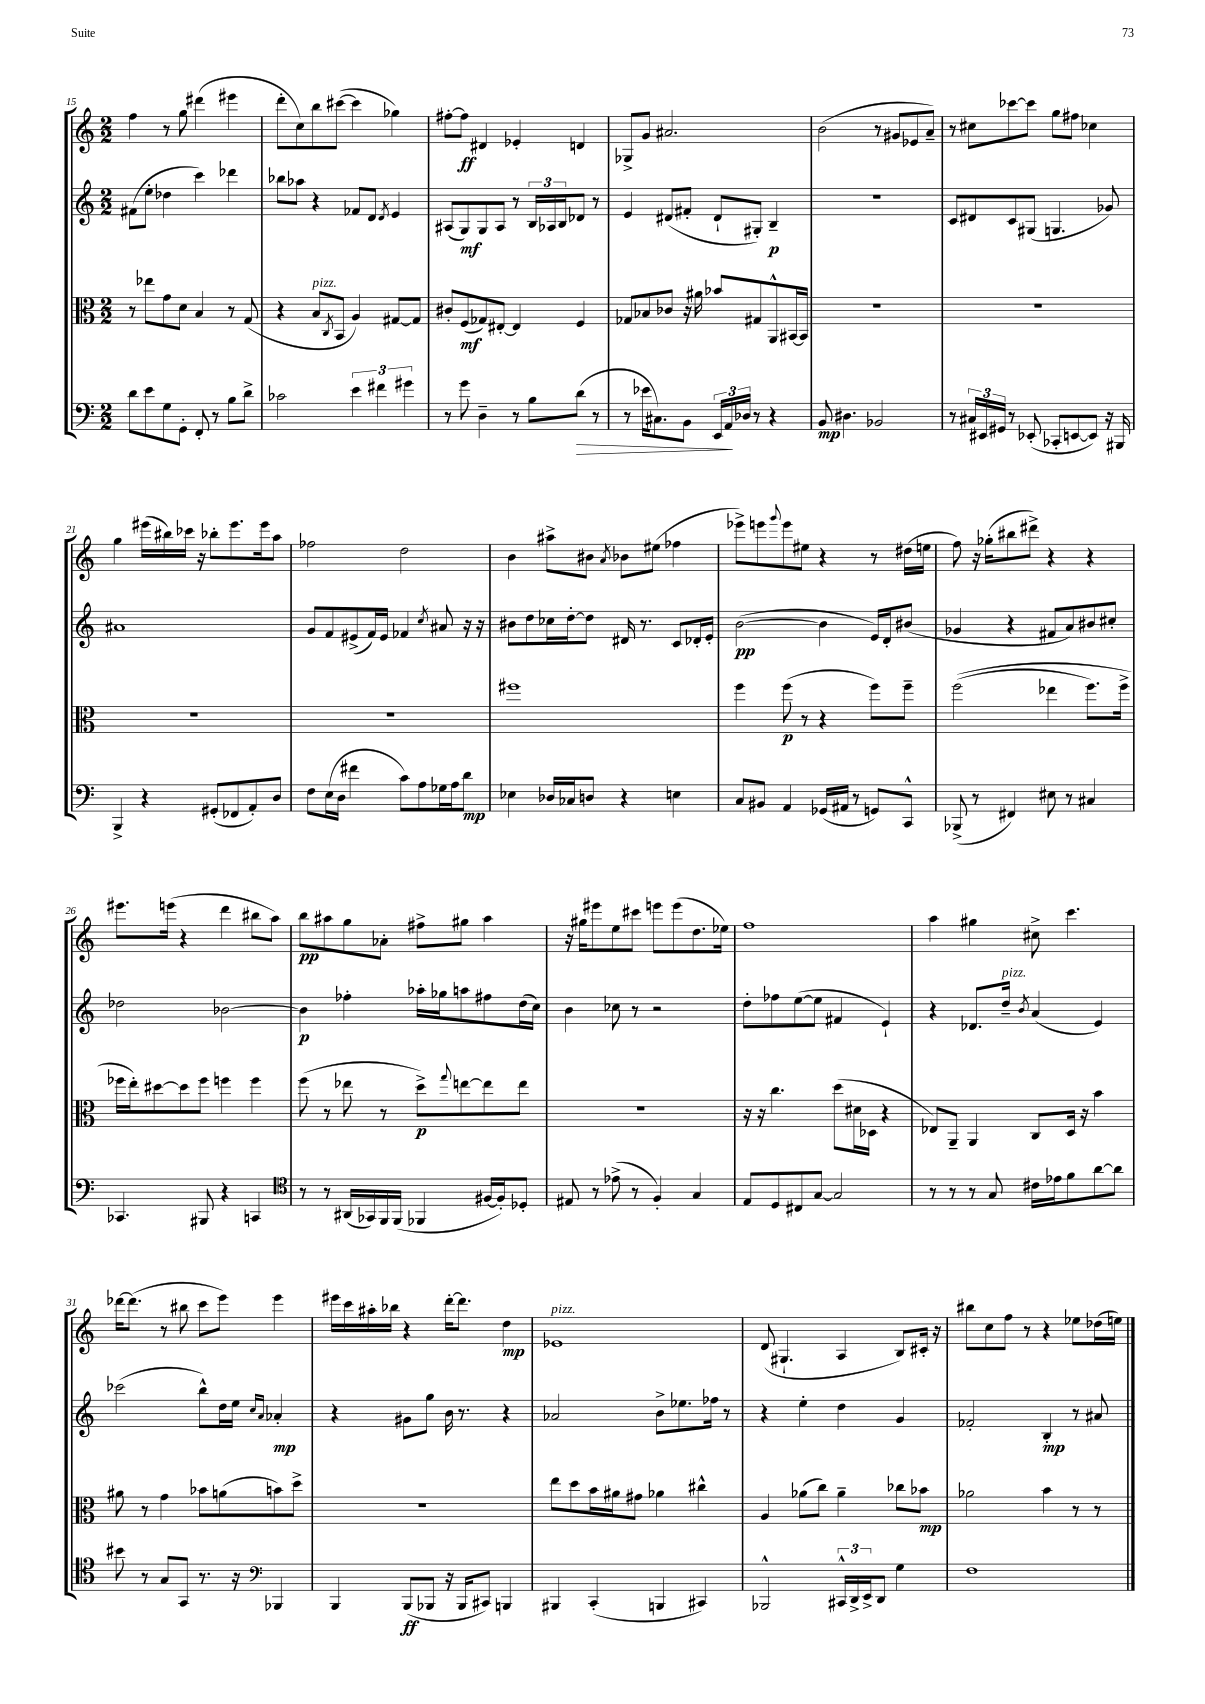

**kern	**dynam	**kern	**dynam	**kern	**dynam	**kern	**dynam
*part4	*part4	*part3	*part3	*part2	*part2	*part1	*part1
*staff4	*staff4	*staff3	*staff3	*staff2	*staff2	*staff1	*staff1
*clefF4	*	*clefC3	*	*clefG2	*	*clefG2	*
*k[]	*	*k[]	*	*k[]	*	*k[]	*
*M2/2	*	*M2/2	*	*M2/2	*	*M2/2	*
=15	=15	=15	=15	=15	=15	=15	=15
8d\L	.	8r	.	(8f#X\L	.	4ff\	.
8e\	.	8ee-X\L	.	8ee'\J	.	.	.
8G\	.	8g\	.	4dd-X\	.	8r	.
8GG'\J	.	8d\J	.	.	.	8gg\	.
8FF'/	.	4B/	.	4ccc\)	.	(4ddd#X\	.
8r	.	.	.	.	.	.	.
8B\L	.	8r	.	4ddd-X\	.	4eee#X\	.
8d^\J	.	(8G/	.	.	.	.	.
=16	=16	=16	=16	=16	=16	=16	=16
2c-X\	.	4r	.	8bb-X\L	.	8ddd'\L	.
.	.	.	.	8aa-X\J	.	8cc\)	.
!	!	!LO:TX:a:i:t=pizz.	!	!	!	!	!
.	.	8B/L	.	4r	.	8bb\	.
.	.	8qC/	.	.	.	.	.
.	.	8BB/J	.	.	.	([8ccc#X\J	.
6e\	.	4A/)	.	8f-X/L	.	4ccc#\]	.
.	.	.	.	8d/J	.	.	.
6f#X\	.	.	.	.	.	.	.
.	.	.	.	8qd/	.	.	.
.	.	[8G#X/L	.	4e/	.	4gg-X\)	.
6g#X\	.	.	.	.	.	.	.
.	.	8G#/J]	.	.	.	.	.
=17	=17	=17	=17	=17	=17	=17	=17
8r	.	8c#X'/L	.	(8A#X/L	.	[8ff#X'\L	.
8g\	.	(8F/	mf	8G/)	mf	8ff#\J]	ff
4D~\	.	8G-X/)	.	8G/	.	4d#X/	.
.	.	[8E#X'/J	.	8A#/J	.	.	.
8r	.	4E#/]	.	8r	.	4e-X'/	.
8B\L	.	.	.	24B/LL	.	.	.
.	.	.	.	24A-X/	.	.	.
.	.	.	.	24B/J	.	.	.
!	!LO:HP:b	!	!	!	!	!	!
(8d\J	>	4F/	.	8d-X/J	.	4dn/	.
8r	.	.	.	8r	.	.	.
=18	=18	=18	=18	=18	=18	=18	=18
8r	.	8G-X/L	.	4e/	.	8G-X^/L	.
16e-X\KL	.	8B-X/	.	.	.	8g/J	.
8.C#X\)	.	.	.	.	.	.	.
.	.	8c-X/J	.	(8d#X/L	.	2.a#X/	.
8BB\J	.	16r	.	8f#X'/J	.	.	.
.	.	16a#X\	.	.	.	.	.
24EE/LL	.	8b-X/L	.	8d#`/L	.	.	.
24AA/	.	.	.	.	.	.	.
24D-X/JJ	]	.	.	.	.	.	.
8r	.	8G#X/	.	8G#X'/J)	.	.	.
4r	.	8AA^^/	.	4B~/	p	.	.
.	.	[16BB#X/L	.	.	.	.	.
.	.	16BB#/JJ]	.	.	.	.	.
=19	=19	=19	=19	=19	=19	=19	=19
8BB/	mp	1r	.	1r	.	(2b\	.
4.D#X\	.	.	.	.	.	.	.
2BB-X/	.	.	.	.	.	8r	.
.	.	.	.	.	.	8g#X/L	.
.	.	.	.	.	.	8e-X/	.
.	.	.	.	.	.	8a~/J)	.
=20	=20	=20	=20	=20	=20	=20	=20
8r	.	1r	.	8c/L	.	8r	.
24C#X/LL	.	.	.	8d#X/	.	8cc#X\L	.
24EE#X/	.	.	.	.	.	.	.
24GG#X/JJ	.	.	.	.	.	.	.
8r	.	.	.	8c/	.	[8ccc-X\	.
(8EE-X'/	.	.	.	(8G#X/J	.	8ccc-\J]	.
8CC-X'/L	.	.	.	4.Gn/	.	8gg\L	.
[8EEn/	.	.	.	.	.	8ff#X\J	.
8EE/J])	.	.	.	.	.	4cc-X\	.
16r	.	.	.	8g-X/)	.	.	.
16BBB#X/	.	.	.	.	.	.	.
!!LO:LB:g=z
=21	=21	=21	=21	=21	=21	=21	=21
4BBB^/	.	1r	.	1a#X	.	4gg\	.
4r	.	.	.	.	.	(16eee#X\LL	.
.	.	.	.	.	.	16bb#X\)	.
.	.	.	.	.	.	16ccc-X\JJ	.
.	.	.	.	.	.	16r	.
(8GG#X'/L	.	.	.	.	.	8bb-X'\L	.
8FF-X/	.	.	.	.	.	8.eee#\	.
8AA'/)	.	.	.	.	.	.	.
.	.	.	.	.	.	16eee#\k	.
8D/J	.	.	.	.	.	8aa\J	.
=22	=22	=22	=22	=22	=22	=22	=22
8F\L	.	1r	.	8g/L	.	2ff-X\	.
(16E\L	.	.	.	8f/	.	.	.
16D\JJ	.	.	.	.	.	.	.
4f#X\	.	.	.	(8e#X^/	.	.	.
.	.	.	.	16f/L)	.	.	.
.	.	.	.	16e#/JJ	.	.	.
8c\L)	.	.	.	4f-X/	.	2dd\	.
8A\	.	.	.	.	.	.	.
.	.	.	.	8qcc/	.	.	.
16G-X\L	.	.	.	8a#X/	.	.	.
16A\J	.	.	.	.	.	.	.
8d\J	mp	.	.	16r	.	.	.
.	.	.	.	16r	.	.	.
=23	=23	=23	=23	=23	=23	=23	=23
4E-X\	.	1ff#X	.	8b#X\L	.	4b\	.
.	.	.	.	8dd\	.	.	.
16D-X/LL	.	.	.	16cc-X\L	.	8aa#X^\L	.
16C-X/J	.	.	.	[16dd'\J	.	.	.
8Dn/J	.	.	.	8dd\J]	.	8b#X\J	.
.	.	.	.	.	.	8qa/	.
4r	.	.	.	16d#X/	.	8b-X\L	.
.	.	.	.	8.r	.	.	.
.	.	.	.	.	.	(8ee#X\J	.
4En\	.	.	.	8c/L	.	4ff-X\	.
.	.	.	.	16d-X'/L	.	.	.
.	.	.	.	16e'/JJ	.	.	.
=24	=24	=24	=24	=24	=24	=24	=24
8C/L	.	4ff\	.	([2b\	pp	8eee-X^\L)	.
8BB#X/J	.	.	.	.	.	8eeen\	.
.	.	.	.	.	.	8qqggg/	.
4AA/	.	(8ff\	p	.	.	8eee\	.
.	.	8r	.	.	.	8ee#X\J	.
(16GG-X/LL	.	4r	.	4b\]	.	4r	.
16AA#X/JJ	.	.	.	.	.	.	.
8r	.	.	.	.	.	.	.
8GGn/L)	.	8ff\L)	.	16e/LL)	.	8r	.
.	.	.	.	16d'/J	.	.	.
8CC^^/J	.	8ff~\J	.	(8b#X/J	.	(16dd#X\LL	.
.	.	.	.	.	.	16een\JJ	.
=25	=25	=25	=25	=25	=25	=25	=25
(8BBB-X^/	.	((2ff\	.	4g-X/	.	8ff\)	.
8r	.	.	.	.	.	16r	.
.	.	.	.	.	.	(16gg-X'\KL	.
4FF#X/)	.	.	.	4r	.	8bb#X\	.
.	.	.	.	.	.	8ddd#X^\J)	.
8E#X\	.	4ee-X\	.	8f#X/L	.	4r	.
8r	.	.	.	8a/)	.	.	.
4C#X/	.	8.ff\L)	.	8b#X/	.	4r	.
.	.	.	.	8cc#X'/J	.	.	.
.	.	16ff^\Jk	.	.	.	.	.
!!LO:LB:g=z
=26	=26	=26	=26	=26	=26	=26	=26
4.CC-X/	.	16ff-X\LL	.	2dd-X\	.	8.eee#X\L	.
.	.	16ee'\J)	.	.	.	.	.
.	.	[8dd#X\	.	.	.	.	.
.	.	.	.	.	.	(16eeen\Jk	.
.	.	8dd#\]	.	.	.	4r	.
8BBB#X/	.	8ff-\J	.	.	.	.	.
4r	.	4ffn\	.	[2b-X\	.	4ddd\	.
4CCn/	.	4ff\	.	.	.	8bb#X\L	.
.	.	.	.	.	.	8aa\J)	.
=27	=27	=27	=27	=27	=27	=27	=27
*clefC4	*	*	*	*	*	*	*
8r	.	(8ff\	.	4b-\]	p	8bb\L	pp
8r	.	8r	.	.	.	8aa#X\	.
(16AA#X/LL	.	8ee-X\	.	4ff-X'\	.	8gg\	.
16GG-X/)	.	.	.	.	.	.	.
16FF/	.	8r	.	.	.	8a-X'\J	.
(16FF/JJ	.	.	.	.	.	.	.
4FF-X/	.	8dd^\L)	p	16aa-X'\LL	.	8ff#X^\L	.
.	.	.	.	16gg-X\J	.	.	.
.	.	8qqgg/	.	.	.	.	.
.	.	[8een\	.	8aan\	.	8gg#X\J	.
[16F#X/LL	.	8ee\]	.	8ff#X\	.	4aa#\	.
16F#'/J])	.	.	.	.	.	.	.
8D-X'/J	.	8ee\J	.	(16dd\L	.	.	.
.	.	.	.	16cc\JJ)	.	.	.
=28	=28	=28	=28	=28	=28	=28	=28
8E#X/	.	1r	.	4b\	.	16r	.
.	.	.	.	.	.	16gg#X\KL	.
8r	.	.	.	.	.	8eee#X\	.
(8e-X^\	.	.	.	8cc-X\	.	8ee\	.
8r	.	.	.	8r	.	8ccc#X\J	.
4F'/)	.	.	.	2r	.	8eeen\L	.
.	.	.	.	.	.	(8eee\	.
4G/	.	.	.	.	.	8.dd\	.
.	.	.	.	.	.	16ee-X\Jk)	.
=29	=29	=29	=29	=29	=29	=29	=29
8E/L	.	16r	.	8dd'\L	.	1ff	.
.	.	16r	.	.	.	.	.
8D/	.	4.cc\	.	8ff-X\	.	.	.
8C#X/	.	.	.	([8ee\	.	.	.
[8G/J	.	.	.	8ee\J]	.	.	.
2G/]	.	(8dd\L	.	4f#X/	.	.	.
.	.	16d#X\L	.	.	.	.	.
.	.	16D-X\JJ	.	.	.	.	.
.	.	4r	.	4e`/)	.	.	.
=30	=30	=30	=30	=30	=30	=30	=30
8r	.	8E-X/L)	.	4r	.	4aa\	.
8r	.	8AA~/J	.	.	.	.	.
8r	.	4AA/	.	8.d-X/L	.	4gg#X\	.
8G/	.	.	.	.	.	.	.
!	!	!	!	!LO:TX:a:i:t=pizz.	!	!	!
.	.	.	.	16dd~/Jk	.	.	.
.	.	.	.	8qb/	.	.	.
16c#X\LL	.	8C/L	.	(4a/	.	8cc#X^\	.
16e-X\J	.	.	.	.	.	.	.
8f\	.	16D/Jk	.	.	.	4.ccc\	.
.	.	16r	.	.	.	.	.
[8a\	.	4b\	.	4e/)	.	.	.
8a\J]	.	.	.	.	.	.	.
!!LO:LB:g=z
=31	=31	=31	=31	=31	=31	=31	=31
8b#X\	.	8a#X\	.	(2ccc-X\	.	[16ddd-X\KL	.
.	.	.	.	.	.	(8.ddd-\J]	.
8r	.	8r	.	.	.	.	.
8G/L	.	4g\	.	.	.	8r	.
8GG/J	.	.	.	.	.	8bb#X\	.
8.r	.	8b-X\L	.	8bb^^\L)	.	8ccc\L	.
.	.	(8an\	.	16dd\L	.	8eee\J)	.
16r	.	.	.	16ee\JJ	.	.	.
*clefF4	*	*	*	*	*	*	*
.	.	.	.	16qqcc/LL	.	.	.
.	.	.	.	16qqa/JJ	.	.	.
4BBB-X/	.	8bn\)	.	4a-X'/	mp	4eee\	.
.	.	8dd^\J	.	.	.	.	.
=32	=32	=32	=32	=32	=32	=32	=32
4BBB/	.	1r	.	4r	.	16eee#X\LL	.
.	.	.	.	.	.	16ccc\	.
.	.	.	.	.	.	16aa#X'\	.
.	.	.	.	.	.	16bb-X\JJ	.
(8BBB/L	ff	.	.	8g#X\L	.	4r	.
8BBB-X/J	.	.	.	8gg\J	.	.	.
16r	.	.	.	16b\	.	[16ddd'\KL	.
16BBB-/KL	.	.	.	8.r	.	8.ddd\J]	.
8CC#X/J)	.	.	.	.	.	.	.
4BBBn/	.	.	.	4r	.	4dd\	mp
=33	=33	=33	=33	=33	=33	=33	=33
!	!	!	!	!	!	!LO:TX:a:i:t=pizz.	!
4BBB#X/	.	8ee\L	.	2a-X/	.	1e-X	.
.	.	8dd\	.	.	.	.	.
(4CC'/	.	16b\L	.	.	.	.	.
.	.	16a#X\J	.	.	.	.	.
.	.	8g#X\J	.	.	.	.	.
4BBBn/	.	4a-X\	.	8b^\L	.	.	.
.	.	.	.	8.ee-X\	.	.	.
4CC#X/)	.	4cc#X^^\	.	.	.	.	.
.	.	.	.	16ff-X\Jk	.	.	.
.	.	.	.	8r	.	.	.
=34	=34	=34	=34	=34	=34	=34	=34
2BBB-X^^/	.	4A/	.	4r	.	(8d/	.
.	.	.	.	.	.	4.G#X`/	.
.	.	(8a-X\L	.	4ee'\	.	.	.
.	.	8cc\J)	.	.	.	.	.
24CC#X^^/LL	.	4a-~\	.	4dd\	.	4A/	.
24DD^/	.	.	.	.	.	.	.
24EE^/J	.	.	.	.	.	.	.
8DD/J	.	.	.	.	.	.	.
4G\	.	8cc-X\L	.	4g/	.	8B/L)	.
.	.	8b-X\J	mp	.	.	16c#X'/Jk	.
.	.	.	.	.	.	16r	.
=35	=35	=35	=35	=35	=35	=35	=35
1F	.	2a-X\	.	2f-X'/	.	8bb#X\L	.
.	.	.	.	.	.	8cc\	.
.	.	.	.	.	.	8ff\J	.
.	.	.	.	.	.	8r	.
.	.	4b\	.	4B'/	mp	4r	.
.	.	8r	.	8r	.	8ee-X\L	.
.	.	8r	.	8a#X/	.	(16dd-X\L	.
.	.	.	.	.	.	16een\JJ)	.
==	==	==	==	==	==	==	==
*-	*-	*-	*-	*-	*-	*-	*-
